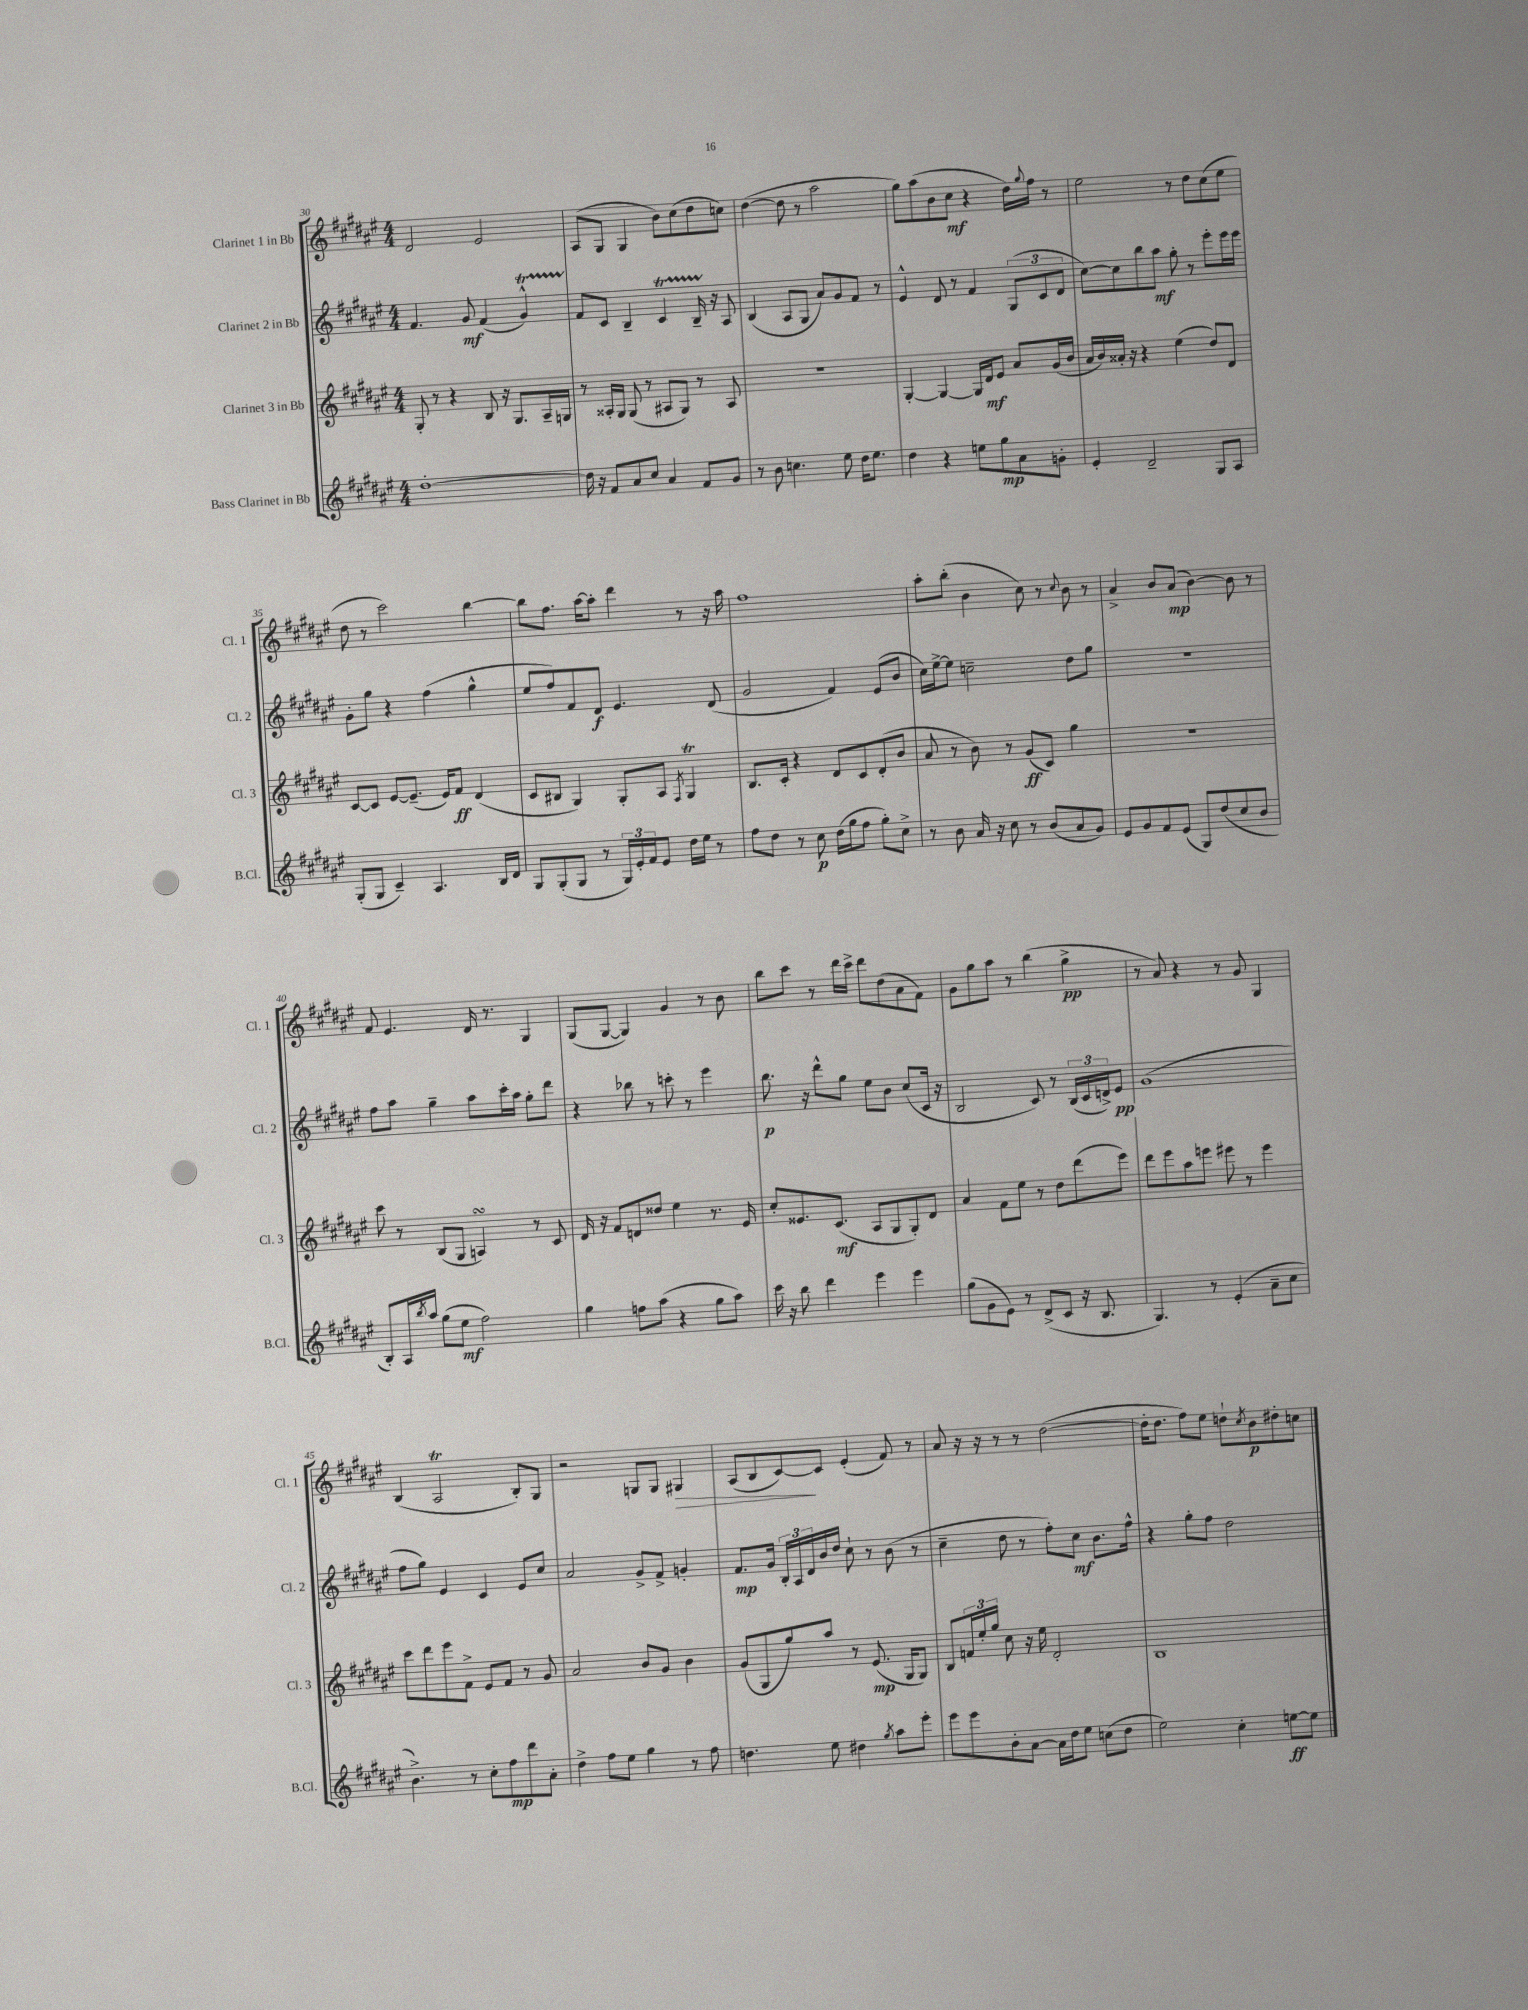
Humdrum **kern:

**kern	**kern	**kern	**kern
*staff4	*staff3	*staff2	*staff1
*clefG2	*clefG2	*clefG2	*clefG2
*k[f#c#g#d#a#e#]	*k[f#c#g#d#a#e#]	*k[f#c#g#d#a#e#]	*k[f#c#g#d#a#e#]
*M4/4	*M4/4	*M4/4	*M4/4
[1dd#'	8G#'/	4.f#/	2d#/
.	8r	.	.
.	4r	.	.
.	.	8g#/	.
.	8B/	(4f#/	2e#/
.	16r	.	.
.	8.G#/L	.	.
.	.	4g#^^/)	.
.	16A#~/L	.	.
.	16G/JJ	.	.
=	=	=	=
16dd#\]	8r	8f#/L	(8A#/L
16r	.	.	.
8f#/L	16A##'/LL	8c#/J	8G#/J
.	16G#/JJ	.	.
8a#/	(8G#/	4B~/	4G#/
8cc#/J	8r	.	.
4a#/	8A#/L	4c#/	8b\L)
.	8G#/J)	.	(8cc#\
8f#/L	8r	16B~/	8dd#\
.	.	16r	.
8g#/J	8A#/	8A#/	8cc\J)
=	=	=	=
8r	1r	(4B/	([4dd#\
8b\	.	.	.
4.cc\	.	8A#/L	8dd#\]
.	.	8G#/J	8r
.	.	8a#/L)	2aa#\
8ee#\	.	8g#/	.
16dd#\LK	.	8f#/J	.
8.ee#\J	.	.	.
.	.	8r	.
=	=	=	=
4dd#\	[4G#'/	4e#^^/	8gg#\L)
.	.	.	(8aa#\
4r	4G#/_	8d#/	8b\
.	.	8r	8cc#\J
8ee\L	16G#/]LL	4f#/	4r
.	16d#/J	.	.
8gg#\	8e#/J	.	.
8a#\	8a#/L	(12G#/L	16dd#\LL)
.	.	.	8qqgg#/
.	.	.	16ff#\JJ
.	.	12c#/	.
8g'\J	(16g#/L	.	8r
.	.	12d#/J	.
.	16b/JJ	.	.
=	=	=	=
4e#'/	16a#/LL	[8cc#\L)	2ee#\
.	16b/)	.	.
.	16a##'/JJ	8cc#\]	.
.	16r	.	.
2d#~/	4r	8bb\	.
.	.	8aa#\J	.
.	(4ee#\	8gg#'\	8r
.	.	8r	8dd#\L
8G#/L	8dd#/L)	8eee#'\L	(8cc#\
8A#/J	8d#/J	16eee#\L	8ee#\J
.	.	16eee#\JJ	.
=	=	=	=
(8G#'/L	[8c#/L	8g#'\L	8dd#\
8G#/J	8c#/]J	8gg#\J	8r
4c#~/)	[8e#/L	4r	2ccc#\)
.	(8.e#~/]J	.	.
4.A#/	.	(4ff#\	.
.	16e#/LK)	.	.
.	8f#/J	.	.
.	(4d#/	4gg#^^\	[4bb\
16B/LL	.	.	.
16d#/JJ	.	.	.
=	=	=	=
8G#/L	8c#/L	8ee#/L	8bb\]L
(8G#'/	8B#/J	8ff#/)	8.ff#\J
8G#/J	4G#/)	8f#/	.
.	.	.	[16aa#\LK
8r	.	8d#/J	8aa#'\]J
24G#/LL)	8G#'/L	4.e#/	4ddd#\
24e#'/	.	.	.
24f#/J	.	.	.
8e#/J	8A#/J	.	.
.	8qF#/	.	.
16dd#\LL	4G#/	.	8r
16ee#\JJ	.	.	.
8r	.	(8d#/	16r
.	.	.	16aa#\
=	=	=	=
8ff#\L	8.B/L	2g#/	1ff#
8dd#\J	.	.	.
.	16c#'/Jk	.	.
8r	4r	.	.
8cc#\	.	.	.
(16dd#\LL	8d#/L	4f#/)	.
16gg#\J	.	.	.
8ff#\J	8c#/	.	.
8gg#'\L)	(8d#'/	(8e#/L	.
8cc#^\J	8b/J	8b/J	.
=	=	=	=
8r	8a#/	16cc#\LL)	8aa#'\L
.	.	[16ee#^\J	.
8b\	8r	8ee#\]J	(8bb'\J
16a#/	8b\)	2cc~\	4b\
16r	.	.	.
8cc#\	8r	.	.
8r	(8g#/L	.	8cc#\)
(8b/L	8c#/J)	.	8r
.	.	.	8qqcc#/
8a#/	4gg#\	8dd#\L	8b\
8g#/J)	.	8gg#\J	8r
=	=	=	=
8e#/L	1r	1r	4a#^/
8g#/	.	.	.
8f#/	.	.	8b/L
(8e#/J	.	.	(8a#/J
8G#/L)	.	.	[4b\)
(8dd#/	.	.	.
8cc#/	.	.	8b\]
8b/J	.	.	8r
=	=	=	=
8B'/L)	8ccc#\	8ff#\L	8f#/
16A#/L	8r	8aa#\J	4.e#/
8qbb/	.	.	.
16aa#/JJ	.	.	.
(8gg#\L	(8B/L	4gg#~\	.
8ee#\J	8G#/J	.	.
2ff#\)	4A/)	8aa#\L	16d#/
.	.	.	8.r
.	.	16ccc#'\L	.
.	.	16aa#\JJ	.
.	8r	8gg#'\L	4G#/
.	8c#/	8ddd#\J	.
=	=	=	=
4gg#\	16d#/	4r	(8G#/L
.	16r	.	.
.	8f#/L	.	[8G#/J
8ff\L	8d/	8bb-\	4G#/])
(8aa#\J	8dd##/J	8r	.
4r	4ee#\	8ccc'\	4g#/
.	.	8r	.
8gg#\L	8.r	4eee#\	8r
8aa#\J)	.	.	8b\
.	16e#/	.	.
=	=	=	=
16ccc#\	8cc#'/L	8.bb\	8bb\L
16r	.	.	.
8bb\	8.e##/	.	8ccc#\J
.	.	16r	.
4ddd#\	.	8ddd#^^\L	8r
.	(8.c#/J	.	.
.	.	8gg#\J	16ddd#\LL
.	.	.	16ccc#^\JJ
4eee#\	8A#/L	8ee#\L	8ddd#\L
.	8G#/	8b\J	(8dd#\
4eee#\	8G#'/)	(8cc#/L	8a#\
.	8d#/J	16c#/Jk	8f#\J)
.	.	16r	.
=	=	=	=
(8gg#\L	4a#/	2B/	8g#\L
8g#\	.	.	8gg#\
8e#\J)	8f#\L	.	8aa#\J
8r	8ee#\J	.	8r
(8d#^/L	8r	8c#/)	(4bb\
8c#/J	8dd#\L	8r	.
16r	(8ddd#\	(24B/LL	4gg#^\
.	.	24c#/	.
8.B/	.	.	.
.	.	24d^/J)	.
.	8eee#\J)	8e#/J	.
=	=	=	=
4.G#/)	8ddd#\L	(1g#	8r
.	8eee#\	.	8a#/)
.	8aa#\	.	4r
8r	8eee\J	.	.
(4e#'/	8eee#\	.	8r
.	8r	.	8g#/
8a#~\L	4eee#\	.	4G#/
8cc#\J	.	.	.
=	=	=	=
4.b^\)	8ccc#\L	8ff#\L	(4B/
.	8ddd#\	8gg#\J)	.
.	8eee#\	4e#/	2A#/
8r	8f#^\J	.	.
8cc#'\L	8e#/L	4c#/	.
8ff#\	8f#/J	.	.
8ddd#\	8r	8e#/L	8B'/L)
8a#'\J	8g#/	8cc#/J	8G#/J
=	=	=	=
4dd#^\	2a#/	2a#/	2r
8ff#\L	.	.	.
8ee#\J	.	.	.
4gg#\	8b/L	8g#^/L	8G/L
.	8g#/J	8f#^/J	8G/J
8r	4b\	4g'/	4G#/
8ff#\	.	.	.
=	=	=	=
4.dd\	(8g#/L	8.f#/L	(8A#/L
.	8G#/	.	8B/
.	.	16g#/Jk	.
.	8gg#/)	24B'/LL	[8c#/)
.	.	24A#/	.
.	.	24d#/	.
8ee#\	8aa#/J	16b/	8c#/]J
.	.	16dd#/JJ	.
4dd#\	8r	8cc#`\	(4e#'/
.	(8.e#/	8r	.
8qgg#/	.	.	.
8aa#\L	.	(8b\	8f#/)
.	16G#/LK	.	.
8eee#'\J	8G#/J)	8r	8r
=	=	=	=
8eee#\L	8B/L	4cc#~\	8a#/
8eee#\	24f/L	.	16r
.	24ee#'/	.	.
.	.	.	16r
.	24gg#/JJ	.	.
8b'\	8cc#\	8dd#\	8r
[8a#\J	16r	8r	8r
.	16ee#\	.	.
16a#\]LL	2d#'/	8ff#'\L)	([2dd#\
16dd#\J	.	.	.
8ee#\J	.	8cc#\J	.
(8cc\L	.	8.b\L	.
8dd#\J	.	.	.
.	.	16ff#^^\Jk	.
=	=	=	=
2ee#\)	1B	4r	16dd#'\]LK
.	.	.	8.dd#\J
.	.	8gg#'\L	8ff#\L)
.	.	8ff#\J	8ee#\J
4cc#'\	.	2dd#\	8dd`\L
.	.	.	8qcc#/
.	.	.	8b\
[8ee\L	.	.	8dd#'\
8ee\]J	.	.	8cc\J
==	==	==	==
*-	*-	*-	*-
